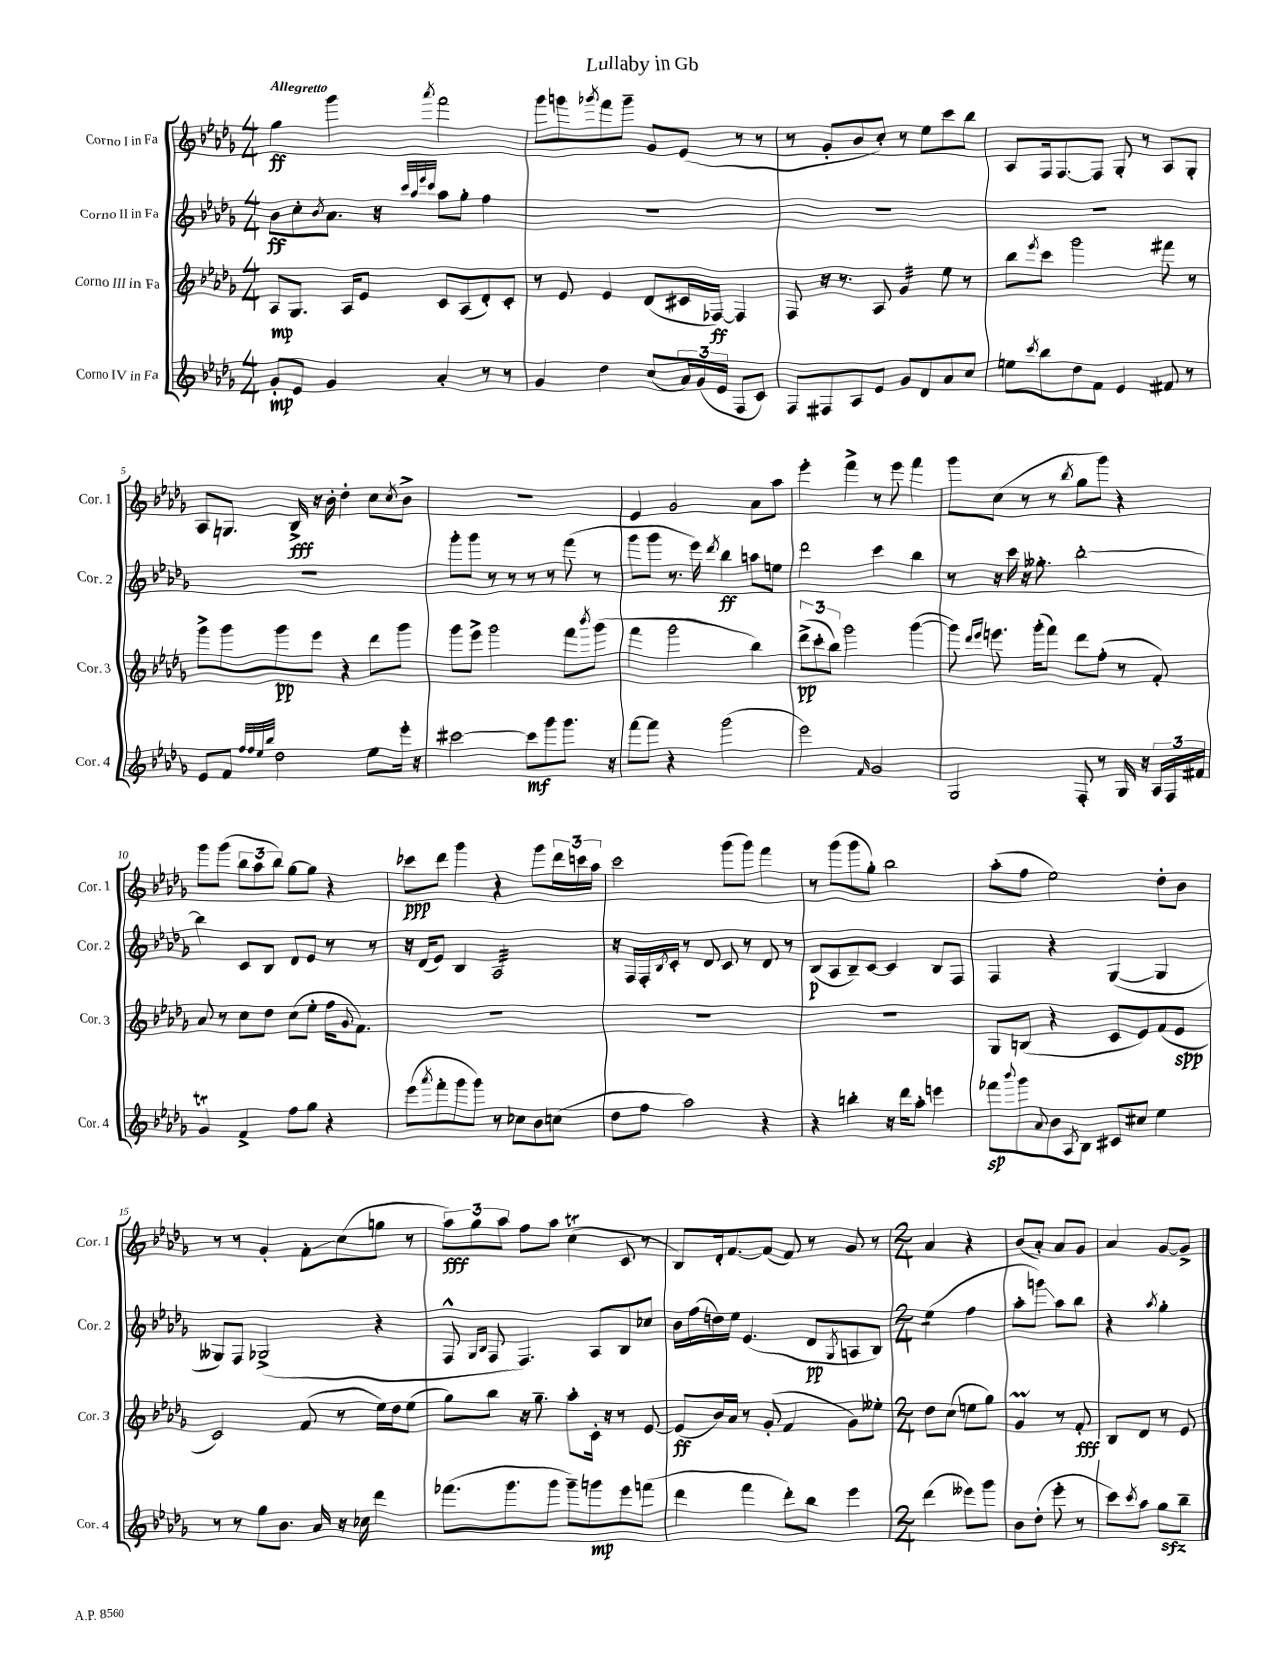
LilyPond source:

\header { title = "Lullaby in Gb" }
<<
\new StaffGroup <<
\new Staff = "s0" \with { instrumentName = "Corno I in Fa" shortInstrumentName = "Cor. 1" } {
    \clef treble \key des \major \numericTimeSignature \time 4/4 \tempo "Allegretto"
    ges''4\ff ges'''4 \acciaccatura { aes'''8 } f'''2 |
    ges'''8 g'''8 \acciaccatura { ges'''8 } f'''8 ges'''8-- ges'8 ees'8( r8 r8 |
    r8 ges'8-. bes'8 c''8-.) r8 ees''8 c'''8 bes''8 |
    aes8 f16 f8.~ f8 ges8-. r8 aes8 ges8-. |
    aes8 g8. bes16->\fff r16 bes'16-. des''4-. c''8 \acciaccatura { c''8 } bes'8-> |
    R1 |
    ees'4 ges'2 aes'8 aes''8 |
    ees'''4-. f'''4-> r8 ees'''8 f'''4 |
    ges'''8 c''8( r8 r8 \acciaccatura { bes''8 } ges''8 ges'''8) r4 |
    ges'''8 ges'''8( \tuplet 3/2 { bes''8 aes''8 bes''8) } ges''8~ ges''8 r4 |
    ces'''8\ppp des'''8 ges'''4 r4 ges'''8 \tuplet 3/2 { des'''16 c'''16 aes''16 } |
    c'''2 ges'''8( ges'''8) f'''4 |
    r8 ges'''8( ges'''8 ges''8-.) bes''2 |
    aes''8-.( f''8 ees''2) des''8-. bes'8 |
    r8 r8 ges'4-. f'8-.\glissando c''8( g''8 r8 |
    \tuplet 3/2 { aes''8\fff) ges''8 aes''8 } f''8 aes''8 c''4\trill( c'8 r8 |
    bes8) des'16-. f'8.~ f'8( f'8) r8 ges'8 r8 |
    \numericTimeSignature \time 2/4 aes'4 r4 |
    bes'8( aes'8-.) aes'8 ges'8 |
    aes'4 ges'8~ ges'8-> \bar "|." |
}
\new Staff = "s1" \with { instrumentName = "Corno II in Fa" shortInstrumentName = "Cor. 2" } {
    \clef treble \key des \major \numericTimeSignature \time 4/4
    bes'8\ff c''8-. \acciaccatura { bes'8 } aes'8. r16 \grace { c'''32 aes''32 ees'''32 c'''32 } aes''8 ges''8-. f''4 |
    R1 |
    R1 |
    R1 |
    R1 |
    ges'''8-. ges'''8 r8 r8 r8 r8 f'''8( r8 |
    ges'''8 ges'''8 r8. ees'''16) \acciaccatura { des'''8 } bes''4\ff a''8 e''8 |
    des'''2 c'''4 bes''4 |
    r8 r16 c'''16 r16 geses''8.-. bes''2~-. |
    bes''4 c'8 bes8 des'8 ees'8 r8 r8 |
    r16 des'16( ees'8) bes4 aes2:32 |
    r16 f16 f16-. \acciaccatura { bes8 } c'16-. r8 des'8 c'8 r8 des'8 r8 |
    bes8\p( aes8 bes8--) c'8~ c'4 bes8 f8 |
    f4 r4 ges4~( ges4 |
    geses8) f8 ges2->( r4 |
    f8-^ \grace { ges16 bes16 } f8 f4.) aes8 bes8 ces''8 |
    bes'16 f''16( d''16) ees''16 ees'4.( des'8\pp \acciaccatura { ges8 } a8 bes8) |
    \numericTimeSignature \time 2/4 ees''4:8( f''4 |
    aes''8-. g'''8\glissando) aes''8 bes''8 |
    r4 \acciaccatura { aes''8 } ges''4-. \bar "|." |
}
\new Staff = "s2" \with { instrumentName = "Corno III in Fa" shortInstrumentName = "Cor. 3" } {
    \clef treble \key des \major \numericTimeSignature \time 4/4
    aes8\mp ges8. aes16 ees'8 c'8 aes8( des'8-.) c'8-. |
    r8 ees'8 ees'4 des'8( cis'16 fes16~\ff) fes4 |
    f8 r16 r8. aes8 ges'4:32 ees''8 r8 |
    bes''8 \acciaccatura { ees'''8 } c'''8 ges'''2 fis'''8 r8 |
    ges'''8-> ges'''8 ges'''8\pp ees'''8 r4 des'''8 ges'''8 |
    ges'''8 ees'''8-> ges'''2 f'''8 \acciaccatura { bes'''8 } ges'''8( |
    f'''4 ges'''2 bes''4) |
    \tuplet 3/2 { des'''8->\pp( c'''8-. bes''8) } ges'''2 ges'''4~( |
    ges'''8) \grace { des'''16 ees'''16 } e'''8. ges'''16-.( f'''8) des'''8 f''8-.( r8 f'8-.) |
    aes'8 r8 c''8 des''8 c''8( ees''8-. f''16 \appoggiatura { ges'8 } f'8.) |
    R1 |
    R1 |
    R1 |
    ges8 b8( r4 c'8 ees'8) f'8( ees'8\spp |
    c'2) f'8( r8 ees''16) des''16 ees''8( |
    ges''8) bes''8 r16 ges''8.-- aes''8-. c'16-. r16 r8 ees'8~ |
    ees'8\ff( bes'16) aes'16 r8 ges'8-.( f'4 ges'8) eeses''8-. |
    \numericTimeSignature \time 2/4 des''8 c''8( e''8 ges''8) |
    ges'4\prall r8 f'8-.\fff |
    bes8 des'8 r8 ees'8 \bar "|." |
}
\new Staff = "s3" \with { instrumentName = "Corno IV in Fa" shortInstrumentName = "Cor. 4" } {
    \clef treble \key des \major \numericTimeSignature \time 4/4
    ges'8-.\mp ees'8 ges'4 aes'4-. r8 r8 |
    ges'4 des''4 c''8( \tuplet 3/2 { aes'16) ges'16( ees'16 } f8 c'8) |
    f8 fis8 aes8 ees'8 ges'8 des'8 aes'8 c''8 |
    e''8 \acciaccatura { c'''8 } bes''8 des''8 f'8 ees'4 fis'8 r8 |
    ees'8 f'8 \grace { f''32 f''32 ees''32 bes''32 } des''2 ees''8 ees'''16-. r16 |
    cis'''2~ cis'''8\mf ges'''8 ges'''8. r16 |
    f'''8~ f'''8 r4 ges'''2( |
    ees'''2) \grace { f'16 } ges'2 |
    ges2 f8-. r8 ges16 r16 \tuplet 3/2 { aes16 f16 fis'16 } |
    ges'4\trill f'4-> f''8 ges''8 r4 |
    ees'''8( \acciaccatura { aes'''8 } f'''8-. ges'''8 ges'''8) r8 ces''8 bes'8 c''8( |
    des''8 f''8 aes''2) r4 |
    r4 b''4-. r16 des'''16 aes''8-. e'''4 |
    fes'''8\sp \appoggiatura { bes'''8 } ges'''8 \appoggiatura { aes'8 } bes'8 \acciaccatura { aes8 } bes8 cis'8 cis''8 ees''4 |
    r8 r8 ges''8 bes'8. aes'16 r16 ces''16 des'''4 |
    fes'''8.( ges'''8. ges'''8 ges'''8--) g'''8\mp ees'''8 f'''8( |
    des'''4 f'''4 des'''8-.) bes''8 ees'''4 |
    \numericTimeSignature \time 2/4 des'''4( eeses'''8) ges'''8 |
    bes'8 des''8-.( ees'''8-. r8 |
    c'''8) \acciaccatura { c'''8 } aes''8 ges''8\sfz bes''8-- \bar "|." |
}
>>
>>
